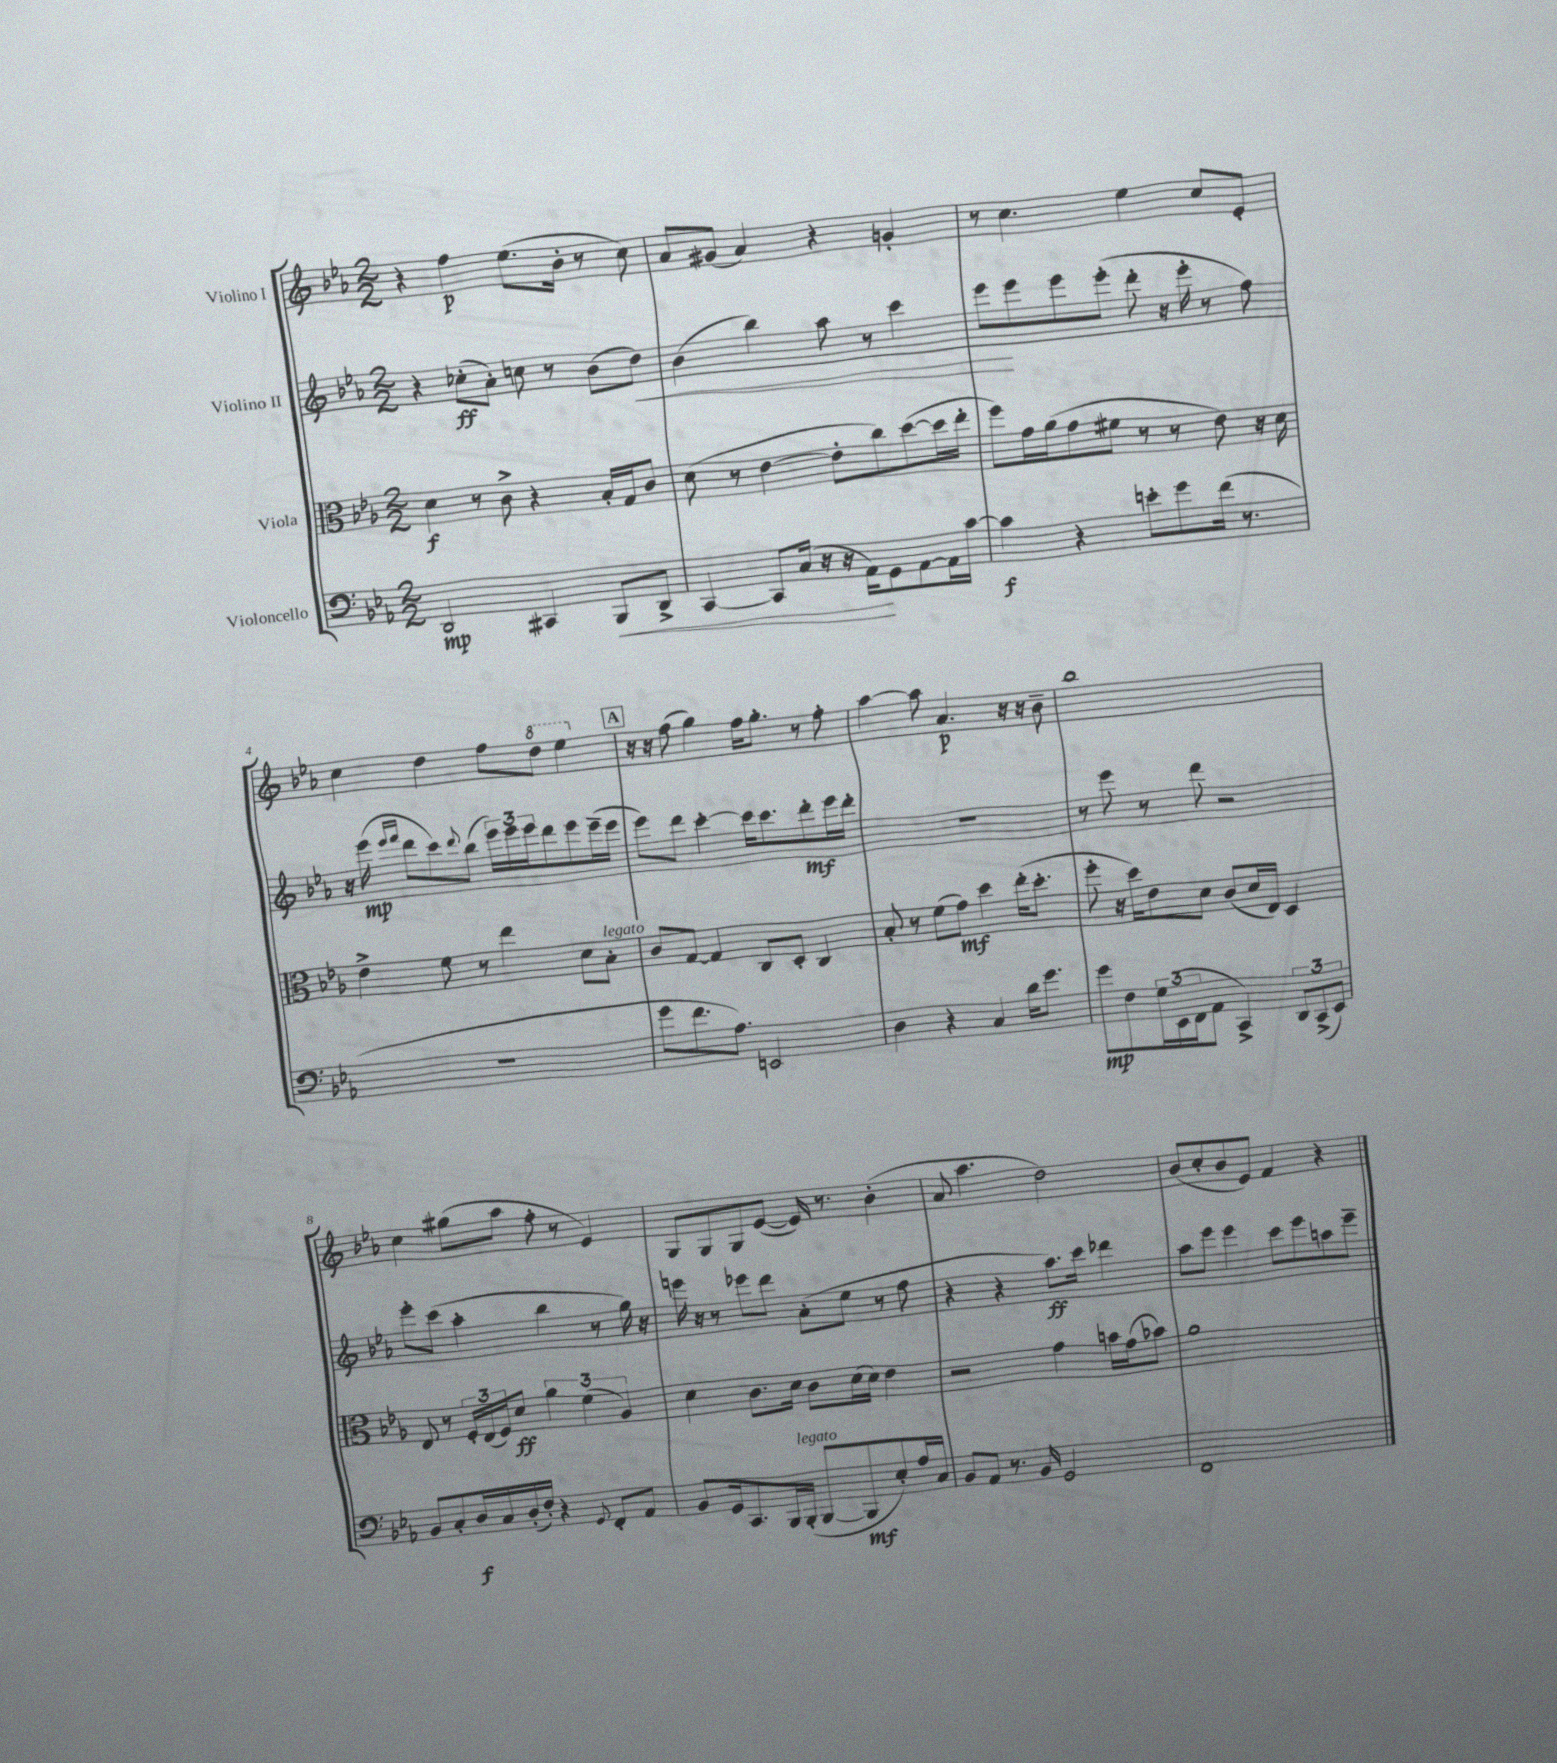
<<
\new StaffGroup <<
\new Staff = "s0" \with { instrumentName = "Violino I" } {
    \clef treble \key ees \major \numericTimeSignature \time 2/2
    r4 f''4\p ees''8.( bes'16-. r8 c''8) |
    aes'8 gis'8( aes'4) r4 g'4-. |
    r8 c''4. ees''4 c''8 ees'8-. |
    c''4 d''4 f''8 \ottava #1 d'''8 ees'''4 \ottava #0 |
    \mark \markup { \box "A" } r16 r16 f''8( g''4) f''16 g''8.-. r8 f''8-. |
    aes''4~ aes''8 aes'4.\p r16 r16 bes'8-- |
    bes''1 |
    c''4 gis''8( aes''8 f''8-. r8 ees'4) |
    g8 g8 g8 ees'8~( ees'16) r8. bes'4-.( |
    aes'8 aes''4. d''2) |
    bes'8( c''8-. bes'8 ees'8) f'4 r4 \bar "|." |
}
\new Staff = "s1" \with { instrumentName = "Violino II" } {
    \clef treble \key ees \major \numericTimeSignature \time 2/2
    r4 ces''8-.\ff( aes'8-.) c''8 r8 bes'8( d''8\<) |
    bes'4( bes''4) aes''8 r8 c'''4 |
    ees'''8\! ees'''8 ees'''8 ees'''8-.( d'''8-. r16 ees'''16-. r8 f''8) |
    r16 ees'''16\mp( \grace { ees'''16 f'''16 } d'''8 c'''8) \appoggiatura { d'''8 } bes''8( \tuplet 3/2 { ees'''16) ees'''16 ees'''16 } d'''8 ees'''8 ees'''16--( ees'''16 |
    \mark \markup { \box "A" } ees'''8) d'''8 c'''4~-. c'''16 c'''8. d'''8-.\mf ees'''16 d'''16-. |
    R1 |
    r8 ees'''8 r8 d'''8 r2 |
    ees'''8-. c'''8( aes''4-. bes''4 r8 g''16) r16 |
    e'''16 r16 r8 ees'''8 d'''8 aes'8-.( ees''8 r8 f''8 |
    r4 r4 aes''8.\ff) c'''16 des'''4 |
    aes''8 ees'''8 ees'''4 c'''8 ees'''8 a''8 ees'''8-- \bar "|." |
}
\new Staff = "s2" \with { instrumentName = "Viola" } {
    \clef alto \key ees \major \numericTimeSignature \time 2/2
    d'4\f r8 c'8-> r4 bes16-. g16 c'8 |
    d'8( r8 ees'4~ ees'8-. c''8) d''8~( d''16 ees''16-. |
    f''8) g'16 aes'16( g'8 fis'8 r8 r8 ees'8) r16 d'16 |
    ees'4-> f'8 r8 ees''4 d'8 bes8-.^\markup { \italic "legato" } |
    \mark \markup { \box "A" } c'8 g8~ g4 c8 d8-. c4 |
    bes8-. r8 f'8( g'8\mf) d''4 ees''16-.( d''8.-. |
    f''8-. r16 d''16) ees'8 d'8 c'8( d'16 ees16) d4 |
    ees8 r8 \tuplet 3/2 { f16-. ees16( f16) } d'8\ff \tuplet 3/2 { aes'4 f'4( aes4) } |
    d'4 c'8. d'16 c'8 d'16( d'16) ees'4 |
    r2 g'4 b'16 g'16( bes'8) |
    aes'1 \bar "|." |
}
\new Staff = "s3" \with { instrumentName = "Violoncello" } {
    \clef bass \key ees \major \numericTimeSignature \time 2/2
    d,2\mp cis,4 bes,,8\< d,8-> |
    c,4~ c,8 c16( r16 r16 aes,16\!) g,8 aes,8~ aes,16 c'16~ |
    c'4\f r4 e'8-. g'8 f'16( r8. |
    R1 |
    \mark \markup { \box "A" } g'8 f'8. aes8.) e,2 |
    d4 r4 c4 d'16 g'8. |
    g'8\mp f8 \tuplet 3/2 { g16 ees,16( f,16 } aes,8 c,4->) \tuplet 3/2 { d,8 c,8->( ees,8) } |
    bes,8 c8-. d16\f c16 d16-.( f16-.) r4 \appoggiatura { g,8 } f,8-. aes,8 |
    bes,8 g,16 c,8. bes,,16 bes,,16-.^\markup { \italic "legato" }( bes,,8~ bes,,8\mf ees8-.) aes16 c16 |
    bes,8 aes,8 r8. bes,16 g,2 |
    f,1 \bar "|." |
}
>>
>>
